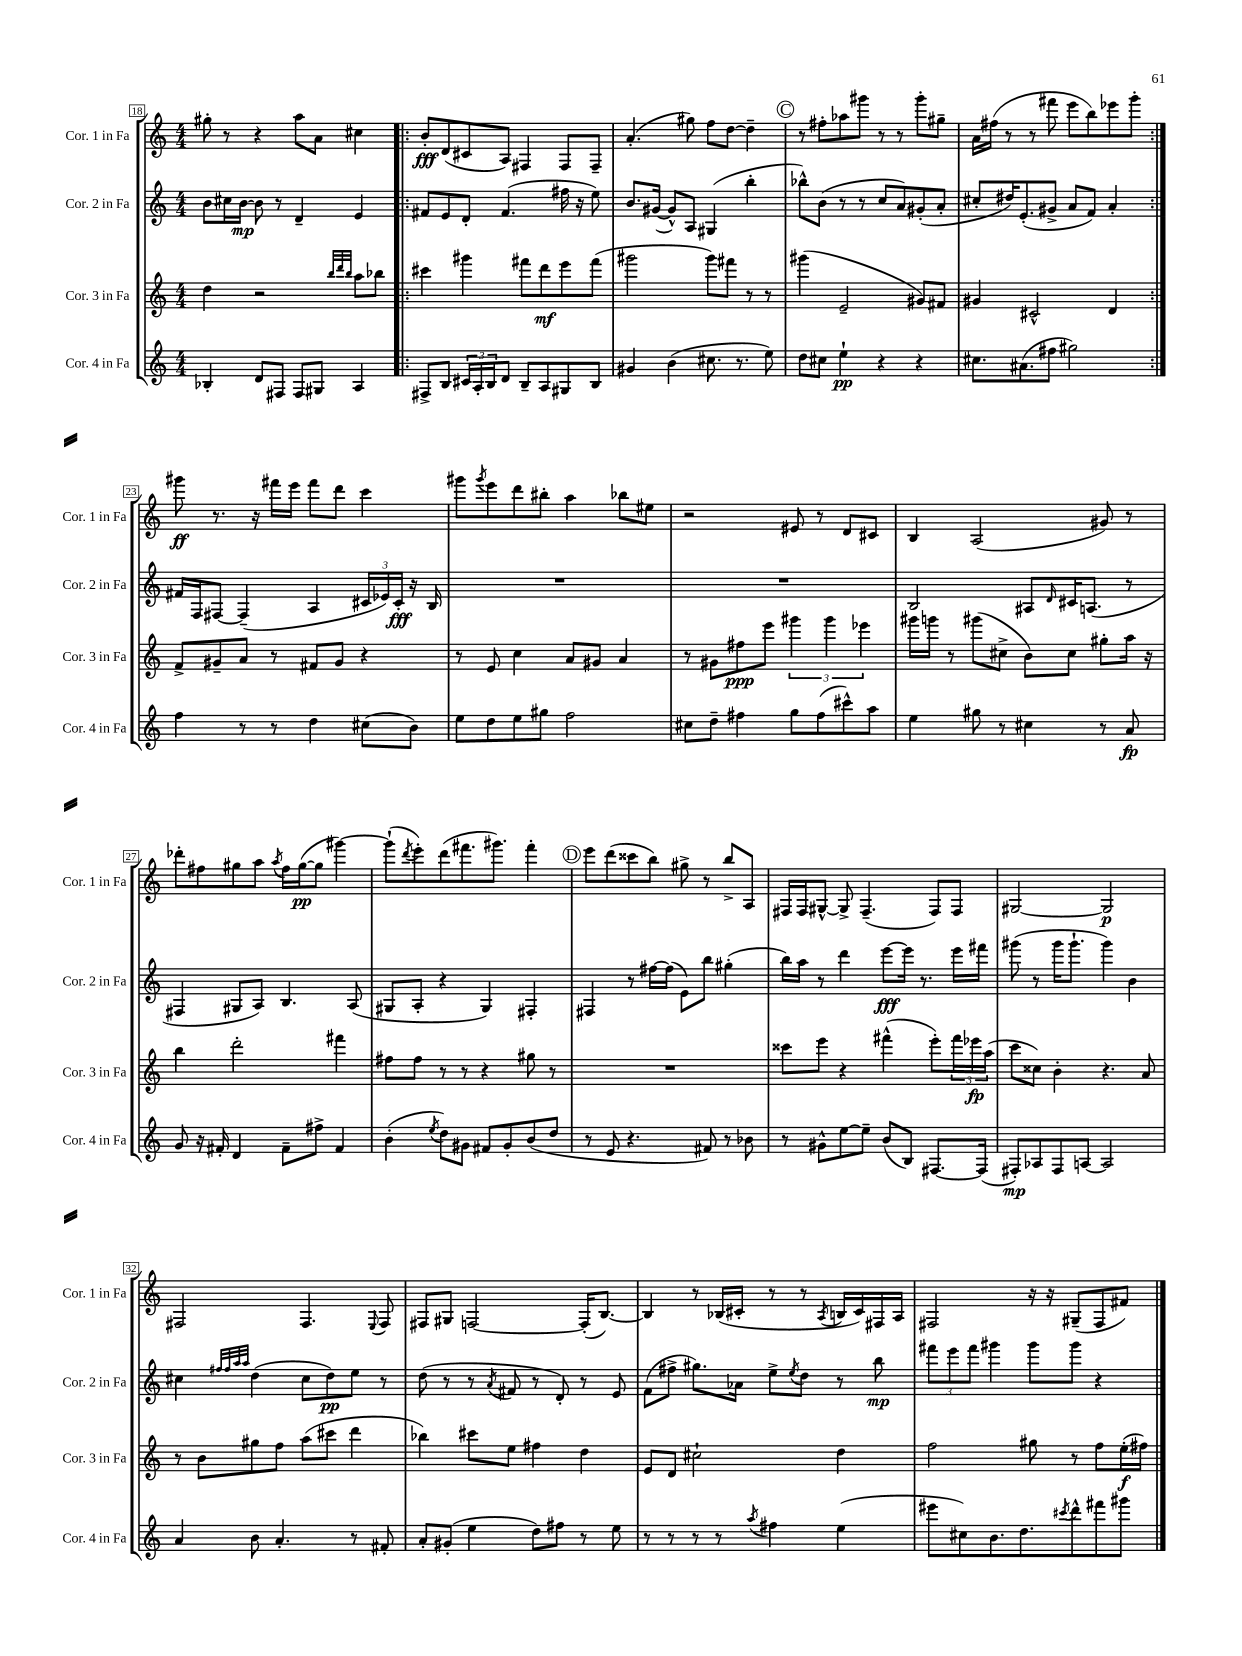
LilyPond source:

<<
\new StaffGroup <<
\new Staff = "s0" \with { instrumentName = "Cor. 1 in Fa" shortInstrumentName = "Cor. 1 in Fa" } {
    \clef treble \key c \major \numericTimeSignature \time 4/4
    gis''8-. r8 r4 a''8 a'8 cis''4 |
    \repeat volta 2 { b'8-.\fff d'8( cis'8 a8) fis4 fis8 fis8-- |
    a'4.-.( gis''8) f''8 d''8~ d''4-- |
    \mark \markup { \circle "C" } r8 fis''8-. aes''8 gis'''8 r8 r8 gis'''8-. gis''8-- |
    a'16 fis''16( r8 r8 fis'''8 e'''8 b''8) ees'''8 g'''8-. | }
    gis'''8\ff r8. r16 fis'''16 e'''16 fis'''8 d'''8 c'''4 |
    gis'''8 \acciaccatura { gis'''8 } e'''8 d'''8 bis''8-. a''4 bes''8 eis''8 |
    r2 eis'8 r8 d'8 cis'8 |
    b4 a2( gis'8) r8 |
    des'''8-. fis''8 gis''8 a''8 \acciaccatura { a''8 } fis''16 gis''16~\pp( gis''8 gis'''4~) |
    gis'''8-!( \acciaccatura { d'''8 } e'''8-.) d'''8( fis'''8. gis'''8.) fis'''4-. |
    \mark \markup { \circle "D" } e'''8 d'''8( cisis'''8 b''8) gis''8-> r8 b''8-> a8 |
    fis16 fis16 gis8~-^ gis8-> fis4.--( fis8) fis8 |
    gis2~ gis2\p |
    fis2 fis4. \appoggiatura { e8 } fis8 |
    fis8 gis8 f2~ f16-.( b8.~) |
    b4 r8 bes16( cis'16-. r8 r8 \acciaccatura { a8 } b16 cis'16) fis16 a16 |
    fis2 r16 r16 gis8--( fis8 fis'8) \bar "|." |
}
\new Staff = "s1" \with { instrumentName = "Cor. 2 in Fa" shortInstrumentName = "Cor. 2 in Fa" } {
    \clef treble \key c \major \numericTimeSignature \time 4/4
    b'8 cis''16 b'16~\mp b'8 r8 d'4-- e'4 |
    \repeat volta 2 { fis'8 e'8 d'8-. fis'4.( fis''16 r16 e''8) |
    b'8. gis'16~( gis'8-^) a8 gis4( b''4-. |
    \mark \markup { \circle "C" } bes''8-^) b'8( r8 r8 c''8 a'8) gis'8-.( a'8-. |
    cis''8-. dis''16) e'8.-.( gis'8-> a'8 f'8) a'4-. | }
    fis'16 f16 fis8~ fis4--( a4 \tuplet 3/2 { cis'16 ees'16) cis'16-.\fff } r16 b16 |
    R1 |
    R1 |
    b2 ais8 \grace { d'16 } cis'16 a8.( r8 |
    fis4 gis8 a8) b4. a8( |
    gis8 a8-. r4 gis4) fis4-. |
    \mark \markup { \circle "D" } fis4 r8 fis''16~ fis''16( e'8) b''8 gis''4-.( |
    b''16) a''16 r8 d'''4 e'''8~\fff e'''16 r8. e'''16 fis'''16 |
    gis'''8( r8 gis'''16 gis'''8.-! gis'''4) b'4 |
    cis''4 \grace { fis''32 fis''32 a''32 a''32 } d''4( cis''8 d''8\pp) e''8 r8 |
    d''8( r8 r8 \acciaccatura { a'8 } fis'8 r8 d'8-.) r8 e'8 |
    f'8( fis''8-> gis''8.) aes'16 e''8-> \acciaccatura { e''8 } d''8 r8 b''8\mp |
    \tuplet 3/2 { fis'''8 e'''8 fis'''8 } gis'''4 gis'''8 gis'''8 r4 \bar "|." |
}
\new Staff = "s2" \with { instrumentName = "Cor. 3 in Fa" shortInstrumentName = "Cor. 3 in Fa" } {
    \clef treble \key c \major \numericTimeSignature \time 4/4
    d''4 r2 \grace { b''32 d'''32 b''32 } a''8 bes''8 |
    \repeat volta 2 { cis'''4 gis'''4 fis'''8 d'''8\mf e'''8 fis'''8( |
    gis'''2 gis'''8) fis'''8 r8 r8 |
    \mark \markup { \circle "C" } gis'''4( e'2-- gis'8) fis'8 |
    gis'4 cis'2-^ d'4 | }
    f'8-> gis'8-- a'8 r8 fis'8 gis'8 r4 |
    r8 e'8 c''4 a'8 gis'8 a'4 |
    r8 gis'8 fis''8\ppp e'''8 \tuplet 3/2 { gis'''4 gis'''4 ees'''4 } |
    gis'''16 g'''16 r8 gis'''8( cis''8-> b'8) cis''8 gis''8-. a''16 r16 |
    b''4 d'''2-. fis'''4 |
    fis''8 fis''8 r8 r8 r4 gis''8 r8 |
    \mark \markup { \circle "D" } R1 |
    cisis'''8 e'''8 r4 fis'''4-^( e'''8-.) \tuplet 3/2 { fis'''16 ees'''16\fp a''16( } |
    c'''8 cisis''8) b'4-. r4. a'8 |
    r8 b'8 gis''8 f''8 a''8( cis'''8 d'''4 |
    bes''4) cis'''8 e''8 fis''4 d''4 |
    e'8 d'8 cis''2-! d''4 |
    f''2 gis''8 r8 f''8 e''16-.\f( fis''16) \bar "|." |
}
\new Staff = "s3" \with { instrumentName = "Cor. 4 in Fa" shortInstrumentName = "Cor. 4 in Fa" } {
    \clef treble \key c \major \numericTimeSignature \time 4/4
    bes4-. d'8 fis8 fis8 gis8 a4 |
    \repeat volta 2 { fis8-> b8 \tuplet 3/2 { cis'16 a16-. b16 } d'8 b8-- a8 gis8 b8 |
    gis'4 b'4( cis''8. r8. e''8) |
    \mark \markup { \circle "C" } d''8 cis''8 e''4-!\pp r4 r4 |
    cis''8. ais'8.( fis''8 gis''2) | }
    f''4 r8 r8 d''4 cis''8( b'8) |
    e''8 d''8 e''8 gis''8 f''2 |
    cis''8 d''8-- fis''4 g''8 fis''8( cis'''8-^) a''8 |
    e''4 gis''8 r8 cis''4 r8 a'8\fp |
    g'8 r16 fis'16-. d'4 fis'8-- fis''8-> fis'4 |
    b'4-.( \acciaccatura { e''8 } d''8) gis'8 fis'8 gis'8-. b'8( d''8 |
    \mark \markup { \circle "D" } r8 e'8 r4. fis'8) r8 bes'8 |
    r8 gis'8-^ e''8~ e''8-- b'8( b8) fis8.~ fis16( |
    fis8-.\mp) aes8 fis8 a8~ a2 |
    a'4 b'8 a'4.-. r8 fis'8-. |
    a'8-. gis'8-.( e''4 d''8) fis''8 r8 e''8 |
    r8 r8 r8 r8 \acciaccatura { a''8 } fis''4 e''4( |
    eis'''8 cis''8) b'8. d''8. \acciaccatura { cis'''8 } d'''8-^ fis'''8 gis'''8 \bar "|." |
}
>>
>>
\layout { \context { \Score currentBarNumber = #18 \override BarNumber.stencil = #(make-stencil-boxer 0.1 0.3 ly:text-interface::print) } }
